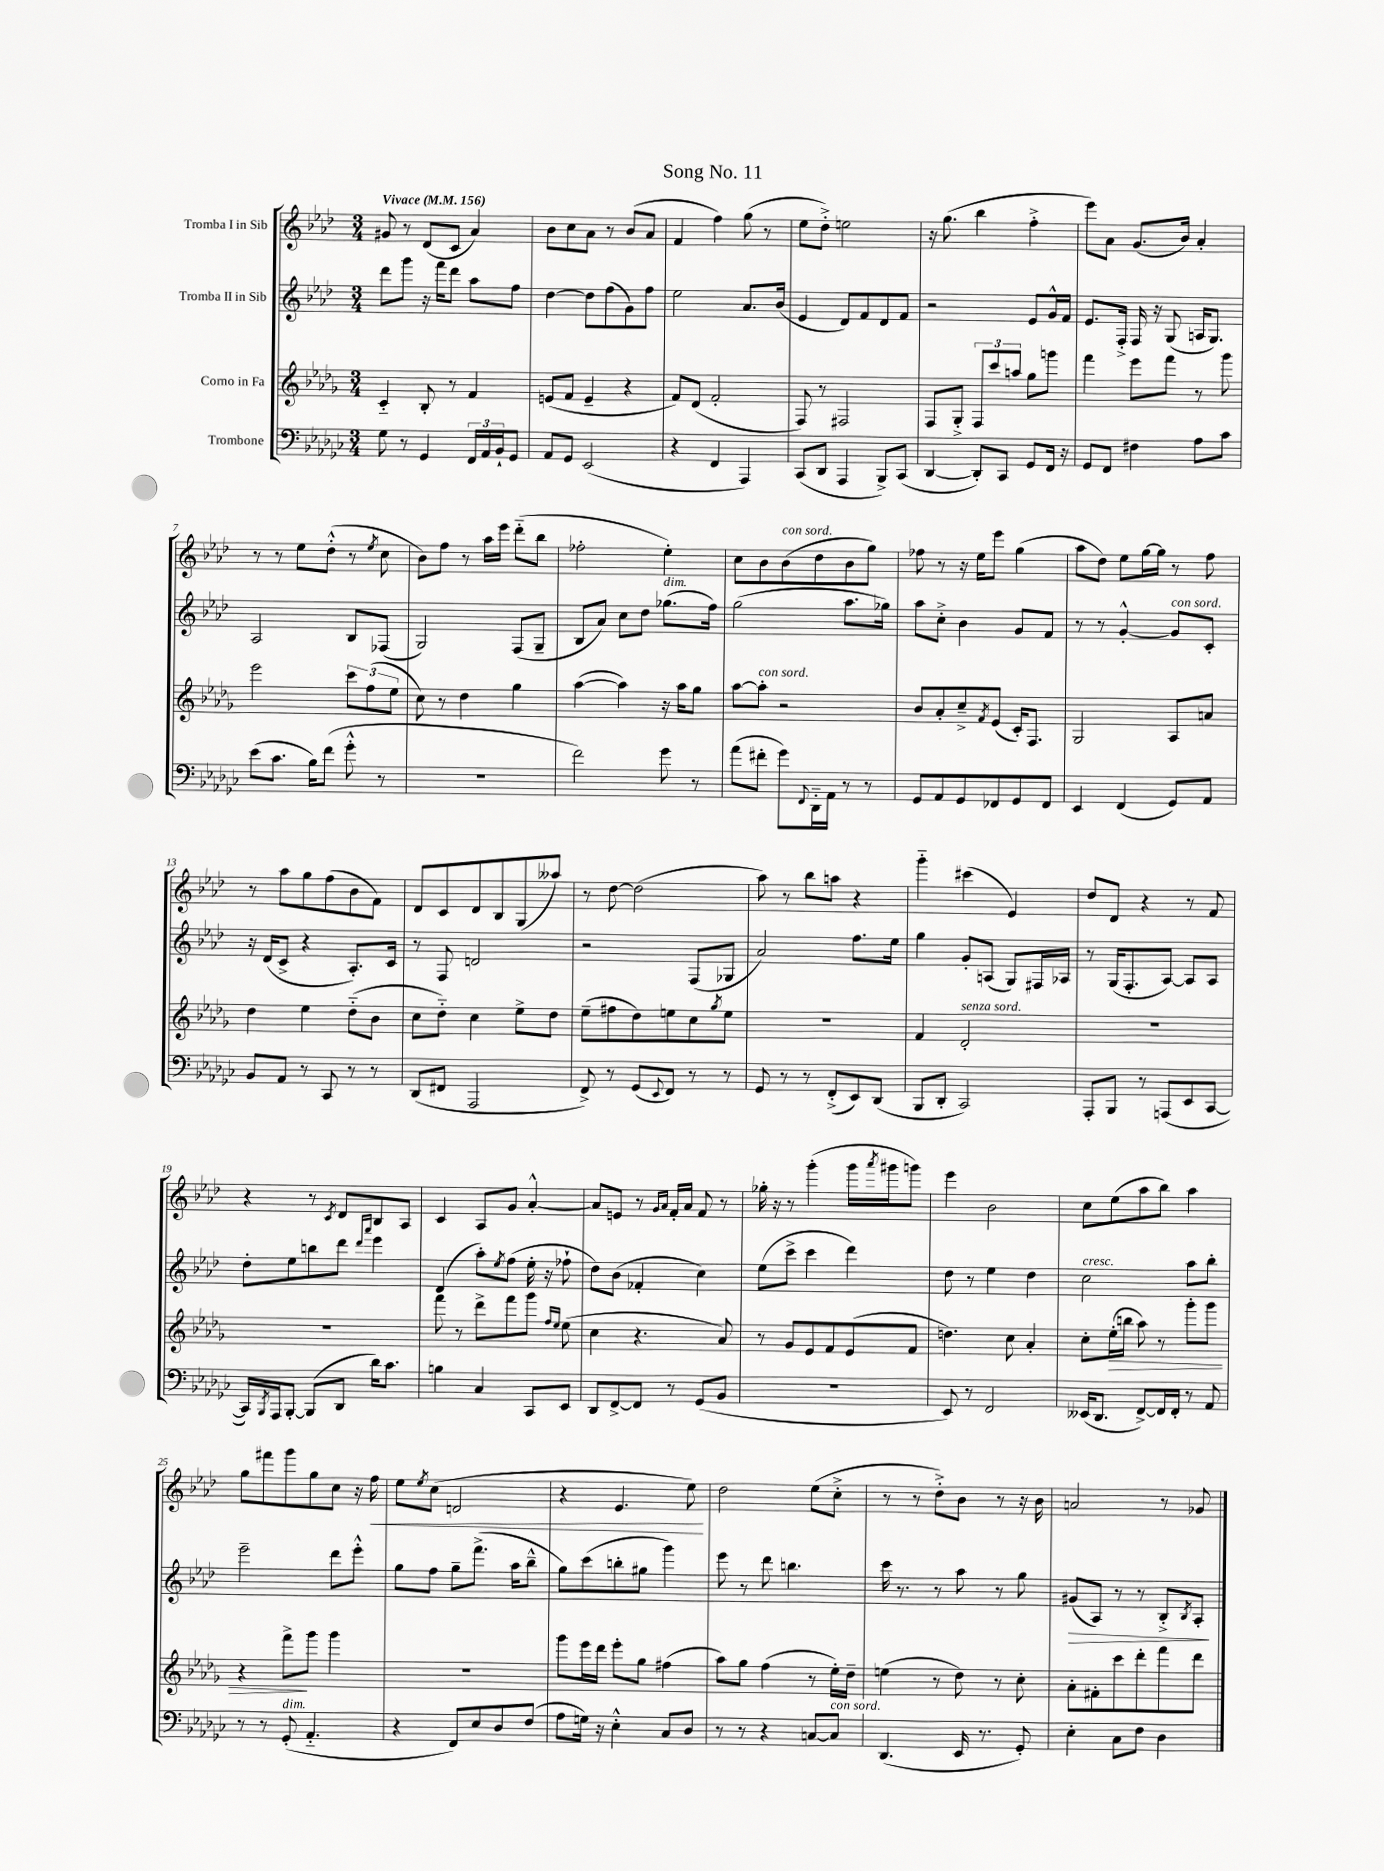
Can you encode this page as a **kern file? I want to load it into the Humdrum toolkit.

**kern	**kern	**dynam	**kern	**dynam	**kern	**dynam
*part4	*part3	*part3	*part2	*part2	*part1	*part1
*staff4	*staff3	*staff3	*staff2	*staff2	*staff1	*staff1
*I"Trombone	*I"Corno in Fa	*	*I"Tromba II in Sib	*	*I"Tromba I in Sib	*
*clefF4	*clefG2	*	*clefG2	*	*clefG2	*
*k[b-e-a-d-g-c-]	*k[b-e-a-d-g-]	*	*k[b-e-a-d-]	*	*k[b-e-a-d-]	*
*M3/4	*M3/4	*	*M3/4	*	*M3/4	*
*MM156	*MM156	*	*MM156	*	*MM156	*
=1	=1	=1	=1	=1	=1	=1
!	!	!	!	!	!LO:TX:a:B:t=Vivace	!
8G-\	4c/	.	8ddd-\L	.	8g#X/	.
8r	.	.	8ggg\J	.	8r	.
4GG-/	8B-'/	.	16r	.	(8d-/L	.
.	.	.	16fff\KL	.	.	.
.	8r	.	8ddd-\J	.	8c/J	.
24FF/LL	4f/	.	8aa-\L	.	4a-/)	.
24AA-/	.	.	.	.	.	.
24BB-`/J	.	.	.	.	.	.
8GG-/J	.	.	8ff\J	.	.	.
=2	=2	=2	=2	=2	=2	=2
8AA-/L	(8en/L	.	[4dd-\	.	8b-\L	.
8GG-/J	8f/J	.	.	.	8cc\	.
(2EE-/	4e~/	.	8dd-\L]	.	8a-\J	.
.	.	.	(8ff\	.	8r	.
.	4r	.	8g\)	.	(8b-/L	.
.	.	.	8ff\J	.	8a-/J	.
=3	=3	=3	=3	=3	=3	=3
4r	8f/L)	.	2ee-\	.	4f/	.
.	(8d-/J	.	.	.	.	.
4FF/	2f'/	.	.	.	4ff\)	.
4AAA-/)	.	.	8.a-/L	.	(8gg\	.
.	.	.	.	.	8r	.
.	.	.	(16b-/Jk	.	.	.
=4	=4	=4	=4	=4	=4	=4
(8CC-/L	8F/)	.	4e-/	.	8ee-\L	.
8DD-/J	8r	.	.	.	8dd-'^\J)	.
4AAA-/	2F#X/	.	8d-/L)	.	2een\	.
.	.	.	8f/	.	.	.
8BBB-^/L)	.	.	8d-/	.	.	.
(8CC-/J	.	.	8f/J	.	.	.
=5	=5	=5	=5	=5	=5	=5
[4DD-/	8F/L	.	2r	.	16r	.
.	.	.	.	.	(8.gg\	.
.	8G-'^/J	.	.	.	.	.
8DD-'/L])	12F/L	.	.	.	4bb-\	.
.	12ccc/	.	.	.	.	.
8CC-/J	.	.	.	.	.	.
.	12aan/J	.	.	.	.	.
8GG-/L	8gg-\L	.	8e-/L	.	4ff'^\	.
16FF/Jk	8gggn\J	.	16g^^/L	.	.	.
16r	.	.	16f/JJ	.	.	.
=6	=6	=6	=6	=6	=6	=6
8GG-/L	4fff\	.	8.e-/L	.	8eee-\L)	.
8FF/J	.	.	.	.	8a-\J	.
.	.	.	16F'^/Jk	.	.	.
4F#X\	8eee-\L	.	16F/	.	(8.g/L	.
.	.	.	16r	.	.	.
.	8fff\J	.	(8G/	.	.	.
.	.	.	.	.	16b-/Jk)	.
8A-\L	8r	.	16An/KL	.	4a-'/	.
.	.	.	8.G/J)	.	.	.
8c-\J	8ggg-\	.	.	.	.	.
!!LO:LB:g=z
=7	=7	=7	=7	=7	=7	=7
(8e-\L	2eee-\	.	2A-/	.	8r	.
8.c-\J	.	.	.	.	8r	.
.	.	.	.	.	8ee-\L	.
16B-\KL)	.	.	.	.	.	.
(8f\J	.	.	.	.	(8dd-'^^\J	.
8g-'^^\	12ccc\L	.	8B-/L	.	8r	.
.	(12ff\	.	.	.	.	.
.	.	.	.	.	8qee-/	.
8r	.	.	(8F-X/J	.	8cc\	.
.	12ee-\J	.	.	.	.	.
=8	=8	=8	=8	=8	=8	=8
2.r	8cc\)	.	2G/)	.	8b-\L)	.
.	8r	.	.	.	8ff\J	.
.	4dd-\	.	.	.	8r	.
.	.	.	.	.	16aa-\LL	.
.	.	.	.	.	16eee-\JJ	.
.	4gg-\	.	(8F/L	.	(8ddd-\L	.
.	.	.	8G~/J	.	8bb-\J	.
=9	=9	=9	=9	=9	=9	=9
2f\)	([4aa-\	.	8B-/L	.	2ff-X'\	.
.	.	.	8a-/J)	.	.	.
.	4aa-\])	.	8cc\L	.	.	.
.	.	.	8dd-\J	.	.	.
!	!	!	!LO:TX:a:i:t=dim.	!	!	!
8g-\	16r	.	(8.gg-X\L	.	4ee-'\)	.
.	16aa-\KL	.	.	.	.	.
8r	8gg-\J	.	.	.	.	.
.	.	.	16ff\Jk)	.	.	.
=10	=10	=10	=10	=10	=10	=10
(8a-\L	[8aa-\L	.	(2gg\	.	8cc\L	.
!	!LO:TX:a:i:t=con sord.	!	!	!	!	!
8f#X'\J	8aa-'\J]	.	.	.	8b-\	.
!	!	!	!	!	!LO:TX:a:i:t=con sord.	!
8g-\L)	2r	.	.	.	(8b-\	.
8qqFF/	.	.	.	.	.	.
16DD-\L	.	.	.	.	8dd-\	.
16AA-\JJ	.	.	.	.	.	.
8r	.	.	8.aa-\L	.	8b-\	.
8r	.	.	.	.	8gg\J)	.
.	.	.	16gg-X\Jk)	.	.	.
=11	=11	=11	=11	=11	=11	=11
8GG-/L	8b-/L	.	8aa-\L	.	8ff-X\	.
8AA-/	8a-'/	.	8cc'^\J	.	8r	.
8GG-/	8cc~^/	.	4b-\	.	16r	.
.	.	.	.	.	16ee-\KL	.
.	8qf/	.	.	.	.	.
8FF-X/	(8e-/J	.	.	.	8eee-\J	.
8GG-/	16c'/KL)	.	8g/L	.	(4gg\	.
.	8.F/J	.	.	.	.	.
8FF-/J	.	.	8f/J	.	.	.
=12	=12	=12	=12	=12	=12	=12
4EE-/	2G-/	.	8r	.	8aa-\L	.
.	.	.	8r	.	8dd-\J)	.
(4FF/	.	.	[4g'^^/	.	8ee-\L	.
.	.	.	.	.	[16gg\L	.
.	.	.	.	.	16gg\JJ]	.
!	!	!	!LO:TX:a:i:t=con sord.	!	!	!
8GG-/L)	8A-/L	.	8g/L]	.	8r	.
8AA-/J	8an/J	.	8c'/J	.	8ff\	.
!!LO:LB:g=z
=13	=13	=13	=13	=13	=13	=13
8BB-/L	4dd-\	.	16r	.	8r	.
.	.	.	(16d-/KL	.	.	.
8AA-/J	.	.	8c^/J	.	8aa-\L	.
8r	4ee-\	.	4r	.	8gg\	.
8CC-/	.	.	.	.	(8ff\	.
8r	(8dd-\L	.	8.A-'/L)	.	8b-\	.
8r	8b-\J	.	.	.	8f\J)	.
.	.	.	16c/Jk	.	.	.
=14	=14	=14	=14	=14	=14	=14
(8DD-/L	8cc\L	.	8r	.	8d-/L	.
8FF#X/J	8dd-\J)	.	8F/	.	8c/	.
2AAA-/	4cc\	.	2dn/	.	8d-/	.
.	.	.	.	.	8B-/	.
.	8ee-^\L	.	.	.	(8G/	.
.	8dd-\J	.	.	.	8aa--X/J)	.
=15	=15	=15	=15	=15	=15	=15
8FF^/)	(8ee-~\L	.	2r	.	8r	.
8r	8ff#X\	.	.	.	[8dd-\	.
(8GG-/L	8dd-\)	.	.	.	(2dd-\]	.
8qqEE-/	.	.	.	.	.	.
8FF/J)	8een\	.	.	.	.	.
8r	8cc\	.	(8F/L	.	.	.
.	8qgg-/	.	.	.	.	.
8r	8ee\J	.	8G-X/J	.	.	.
=16	=16	=16	=16	=16	=16	=16
8GG-/	2.r	.	2a-/)	.	8aa-\)	.
8r	.	.	.	.	8r	.
8r	.	.	.	.	8bb-\L	.
(8FF'^/L	.	.	.	.	8aan\J	.
8EE-/)	.	.	8.ff\L	.	4r	.
(8DD-/J	.	.	.	.	.	.
.	.	.	16ee-\Jk	.	.	.
=17	=17	=17	=17	=17	=17	=17
8BBB-/L	4f/	.	4gg\	.	4ggg\	.
8DD-'/J	.	.	.	.	.	.
!	!LO:TX:a:i:t=senza sord.	!	!	!	!	!
2CC-/)	2d-'/	.	8g'/L	.	(4ccc#X\	.
.	.	.	(8An/J	.	.	.
.	.	.	8G/L)	.	4e-/)	.
.	.	.	16F#X/L	.	.	.
.	.	.	16A-X/JJ	.	.	.
=18	=18	=18	=18	=18	=18	=18
8AAA-'/L	2.r	.	8r	.	8dd-/L	.
8BBB-/J	.	.	(16G/KL	.	8d-/J	.
.	.	.	8.F'/	.	.	.
8r	.	.	.	.	4r	.
(8AAAn/L	.	.	[8A-/J)	.	.	.
8EE-/	.	.	8A-/L]	.	8r	.
[8CC-/J	.	.	8A-/J	.	8f/	.
!!LO:LB:g=z
=19	=19	=19	=19	=19	=19	=19
16CC-/LL])	2.r	.	8dd-'\L	.	4r	.
8qBBB-/	.	.	.	.	.	.
16AAA-/J	.	.	.	.	.	.
[8BBB-'/J	.	.	8ee-\	.	.	.
(8BBB-/L]	.	.	8bbn\	.	8r	.
.	.	.	.	.	8qc/	.
8DD-/J	.	.	8ddd-\J	.	8d-/L	.
.	.	.	16qqddd-/LL	.	.	.
.	.	.	16qqaaa-/JJ	.	.	.
16d-\KL)	.	.	4eee-\	.	8B-/	.
8.c-\J	.	.	.	.	.	.
.	.	.	.	.	8A-/J	.
=20	=20	=20	=20	=20	=20	=20
4Bn\	8fff\	.	(4d-/	.	4c/	.
.	8r	.	.	.	.	.
4C-/	8ddd-^\L	.	8aa-'\L)	.	8A-/L	.
.	.	.	8qee-/	.	.	.
.	8fff\	.	(8ff\J	.	8g/J	.
8CC-/L	8ggg-\J	.	16ee-'\	.	[4a-'^^/	.
.	.	.	16r	.	.	.
.	16qqff/LL	.	.	.	.	.
.	16qqee-/JJ	.	.	.	.	.
8EE-/J	(8ee-\	.	8ff-X`\	.	.	.
=21	=21	=21	=21	=21	=21	=21
8DD-/L	4cc\	.	8dd-\L)	.	8a-/L]	.
[8FF^/	.	.	(8b-\J	.	8en/J	.
8FF/J]	4.r	.	4f-X'/	.	8r	.
.	.	.	.	.	16qqg/LL	.
.	.	.	.	.	16qqa-/JJ	.
8r	.	.	.	.	16f'/LL	.
.	.	.	.	.	16a-/JJ	.
(8GG-/L	.	.	4cc\)	.	8f/	.
8BB-/J	8a-/)	.	.	.	8r	.
=22	=22	=22	=22	=22	=22	=22
2.r	8r	.	(8ee-\L	.	16gg-X'\	.
.	.	.	.	.	16r	.
.	8g-/L	.	8ccc^\J	.	8r	.
.	8e-/	.	4ccc\	.	(4ggg'\	.
.	8f/	.	.	.	.	.
.	(8e-/	.	4ddd-\)	.	16ggg\LL	.
.	.	.	.	.	8qaaa-/	.
.	.	.	.	.	16ggg#X\J	.
.	8f/J	.	.	.	8gggn\J)	.
=23	=23	=23	=23	=23	=23	=23
8EE-/)	4.ddn\)	.	8dd-\	.	4eee-\	.
8r	.	.	8r	.	.	.
2FF/	.	.	4ee-\	.	2b-\	.
.	8cc\	.	.	.	.	.
.	4a-'/	.	4dd-\	.	.	.
=24	=24	=24	=24	=24	=24	=24
!	!	!	!LO:TX:a:i:t=cresc.	!	!	!
(16EE--X/KL	8cc'\L	.	2cc\	.	8cc\L	.
8.DD-/J	.	.	.	.	.	.
!	!	!LO:HP:b	!	!	!	!
.	(16ee-'\L	>	.	.	(8ee-\	.
.	16bbn\JJ	.	.	.	.	.
[8FF^/L)	8aa-\)	.	.	.	8aa-\	.
16FF/L]	8r	.	.	.	8bb-\J)	.
16FF'/JJ	.	.	.	.	.	.
8r	8ggg-'\L	.	8aa-\L	.	4aa-\	.
8AA-/	8ggg-\J	.	8bb-'\J	.	.	.
!!LO:LB:g=z
=25	=25	=25	=25	=25	=25	=25
8r	4r	.	2eee-~\	.	8gg\L	.
8r	.	.	.	.	8fff#X\	.
!LO:TX:a:i:t=dim.	!	!	!	!	!	!
(8GG-'/	8fff^\L	.	.	.	8ggg\	.
4.AA-/	8ggg-\J	]	.	.	8gg\	.
.	4ggg-\	.	8ddd-\L	.	8cc\J	.
.	.	.	8eee-'^^\J	.	16r	.
!	!	!	!	!	!	!LO:HP:b
.	.	.	.	.	16ff\	<
=26	=26	=26	=26	=26	=26	=26
4r	2.r	.	8gg\L	.	8ee-\L	.
.	.	.	.	.	8qee-/	.
.	.	.	8ff\J	.	(8cc\J	.
8FF/L)	.	.	8gg~\L	.	2dn/	.
8E-/	.	.	(8.fff^\J	.	.	.
8D-/	.	.	.	.	.	.
.	.	.	16aa-\KL	.	.	.
(8F/J	.	.	8bb-~^^\J	.	.	.
=27	=27	=27	=27	=27	=27	=27
8A-\L	8ggg-\L	.	8gg\L)	.	4r	.
16Gn\Jk)	16eee-\L	.	(8ccc\	.	.	.
16r	16ddd-\JJ	.	.	.	.	.
4E-'^^\	8eee-'\L	.	8bbn'\	.	4.e-/	.
.	8gg-\J	.	8gg#X\J	.	.	.
8C-/L	(4ff#X\	.	4ggg\)	.	.	.
8D-/J	.	.	.	.	8ee-\)	.
.	.	.	.	.	.	[
=28	=28	=28	=28	=28	=28	=28
8r	8aa-\L)	.	8eee-\	.	2dd-\	.
8r	8gg-\J	.	8r	.	.	.
4r	(4ff\	.	8ddd-\	.	.	.
.	.	.	4.bbn\	.	.	.
[8Cn/L	8r	.	.	.	(8ee-\L	.
!LO:TX:a:i:t=con sord.	!	!	!	!	!	!
8C/J]	16ee-'\LL)	.	.	.	8cc'^\J	.
.	16dd-~\JJ	.	.	.	.	.
=29	=29	=29	=29	=29	=29	=29
(4.DD-/	(4een\	.	16ccc\	.	8r	.
.	.	.	8.r	.	.	.
.	.	.	.	.	8r	.
.	8r	.	8r	.	8dd-'^\L)	.
16EE-/	8dd-\)	.	8aa-\	.	8b-\J	.
8.r	.	.	.	.	.	.
.	8r	.	8r	.	8r	.
8GG-'/)	8cc'\	.	8gg\	.	16r	.
.	.	.	.	.	16b-\	.
=30	=30	=30	=30	=30	=30	=30
!	!	!	!	!LO:HP:b	!	!
4E-'\	8a-'\L	.	(8g#X/L	>	2an/	.
.	8f#X'\	.	8A-/J)	.	.	.
8C-\L	8ccc\	.	8r	.	.	.
8F\J	8ddd-'\	.	8r	.	.	.
4D-\	8fff\	.	8B-'^/L	.	8r	.
.	.	.	8qB-/	.	.	.
.	8ddd-\J	.	8A-'/J	.	8g-X/	.
.	.	.	.	]	.	.
==	==	==	==	==	==	==
*-	*-	*-	*-	*-	*-	*-
